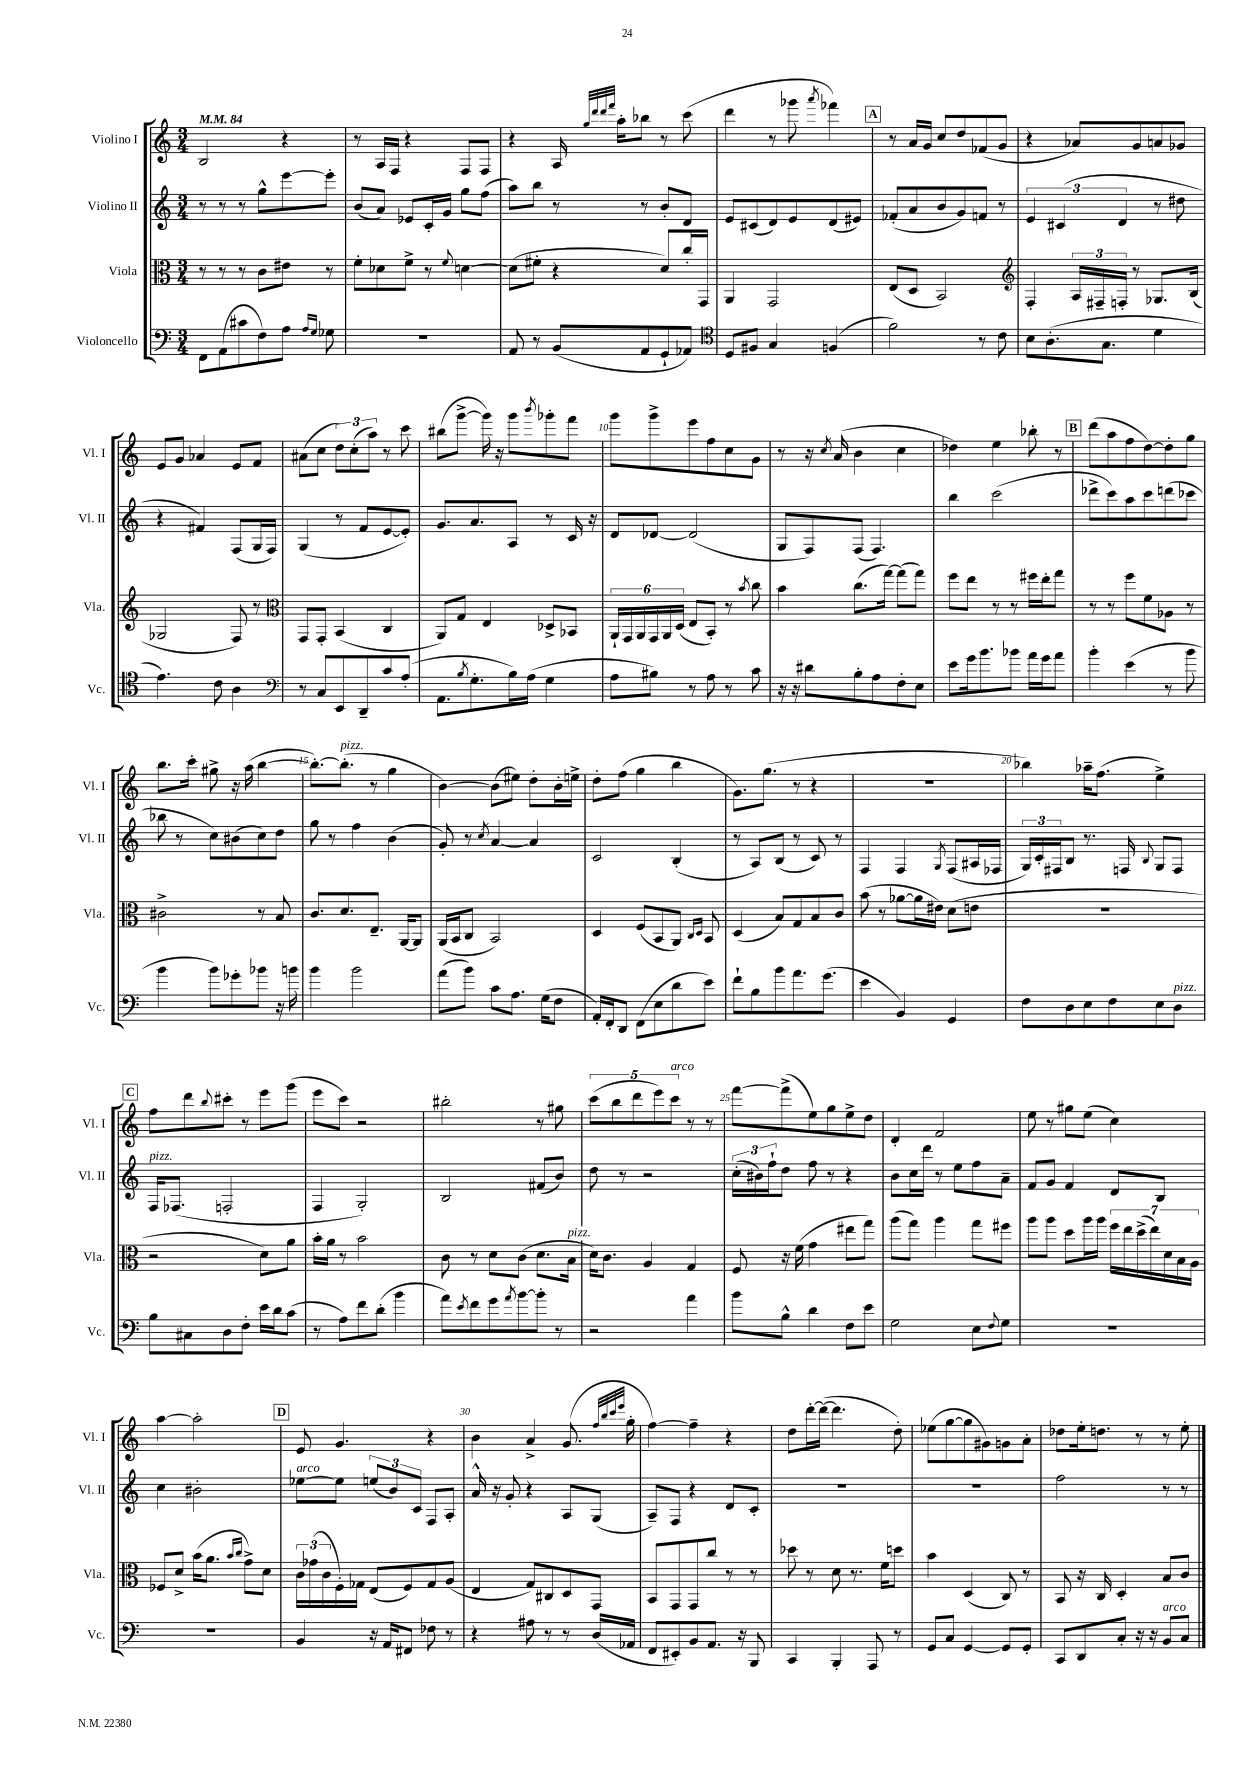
<<
\new StaffGroup <<
\new Staff = "s0" \with { instrumentName = "Violino I" shortInstrumentName = "Vl. I" } {
    \clef treble \key c \major \numericTimeSignature \time 3/4 \tempo 4 = 84
    b2 r4 |
    r8 a16 f16 r4 f8 f8 |
    r4 a16 \grace { g''32 d'''32 d'''32 f'''32 } a''16-. bes''8 r8 c'''8( |
    d'''4 r8 ges'''8 \acciaccatura { a'''8 } fes'''4) |
    \mark \markup { \box "A" } r8 a'16 g'16 c''8 d''8 fes'8( g'8 |
    r4 aes'8) g'8 a'8 ges'8 |
    e'8 g'8 aes'4 e'8 f'8 |
    ais'8( c''8 \tuplet 3/2 { d''8) c''8-.( a''8) } r8 c'''8 |
    bis''8( g'''8~-> g'''16) r16 g'''8 \acciaccatura { b'''8 } ges'''8-. f'''8 |
    g'''8 g'''8-> e'''8 f''8 c''8 g'8 |
    r8 r16 \acciaccatura { c''8 } a'16( b'4 c''4 |
    des''4) e''4 bes''8-. r8 |
    \mark \markup { \box "B" } d'''8( a''8 f''8 d''8~) d''8-. g''8 |
    b''8. c'''16-. gis''8-> r16 a''16( b''4~ |
    b''8.~-.) b''8.-.^\markup { \italic "pizz." }( r8 g''4 |
    b'4~) b'8( eis''8) d''8-. b'16-. e''16-> |
    d''8-. f''8( g''4 b''4 |
    g'8.) g''8.( r8 r4 |
    R2. |
    bes''4) aes''16-- f''8.( e''4->) |
    \mark \markup { \box "C" } f''8 d'''8 \appoggiatura { b''8 } cis'''8-. r8 e'''8 g'''8( |
    e'''8 c'''8) r2 |
    bis''2-. r8 gis''8 |
    \tuplet 5/4 { c'''8( b''8 d'''8 e'''8) c'''8^\markup { \italic "arco" } } r8 r8 |
    f'''8~ f'''8->( e''8) g''8 e''8-> d''8 |
    d'4-. f'2 |
    e''8 r8 gis''8 e''8( c''4) |
    a''4~ a''2-. |
    \mark \markup { \box "D" } e'8 g'4. r4 |
    b'4 a'4-> g'8.( \grace { f''32 b''32 c'''32 e'''32 } g''16-. |
    f''4~) f''4-- r4 |
    d''8 d'''16~-. d'''16~( d'''4. d''8-.) |
    ees''8( g''8~ g''8 gis'8) g'8 a'8-. |
    des''8 e''16-. d''8. r8 r8 e''8-. \bar "|." |
}
\new Staff = "s1" \with { instrumentName = "Violino II" shortInstrumentName = "Vl. II" } {
    \clef treble \key c \major \numericTimeSignature \time 3/4
    r8 r8 r8 g''8-^ e'''8~ e'''8-. |
    b'8( a'8) ees'8 c'16-. g'16 g''8 f''8( |
    a''8) b''8 r8 r8 b'8-. d'8 |
    e'8 cis'8( d'8) e'8 d'8( eis'8) |
    \mark \markup { \box "A" } fes'8-.( a'8 b'8 g'8) f'8 r8 |
    \tuplet 3/2 { e'4 cis'4( d'4 } r8 dis''8 |
    r4 fis'4) f8( g16 f16) |
    g4( r8 f'8 e'8~ e'8-.) |
    g'8. a'8. a8 r8 c'16 r16 |
    d'8 des'8~ des'2( |
    g8 f8) f8( f4.) |
    b''4 c'''2( |
    \mark \markup { \box "B" } des'''8-> c'''8) a''8 c'''8 d'''8( ces'''8 |
    bes''8 r8 c''8) bis'8( c''8) d''8 |
    g''8 r8 f''4 b'4( |
    g'8-.) r8 \acciaccatura { c''8 } a'4~ a'4 |
    c'2 b4-.( |
    r8 a8) b8( r8 c'8) r8 |
    f4 f4 \acciaccatura { g8 } f8( ais16 fes16 |
    \tuplet 3/2 { g16) c'16-. fis16 } b8 r8. f16 \appoggiatura { b8 } g8 f8 |
    \mark \markup { \box "C" } f16^\markup { \italic "pizz." } fes8.( f2-. |
    f4 g2-.) |
    b2 fis'8( b'8) |
    d''8 r8 r2 |
    \tuplet 3/2 { c''16-.( bis'16) f''16-! } d''8 f''8 r8 r4 |
    b'8 c''16 d'''16 r8 e''8 f''8 a'8-- |
    f'8 g'8 f'4 d'8 b8 |
    c''4 bis'2-. |
    \mark \markup { \box "D" } ees''8~^\markup { \italic "arco" } ees''8 \tuplet 3/2 { e''8( b'8) c'8 } f8 a8-. |
    a'16-^ r16 g'8-. r4 a8 g8( |
    a8--) f8 r4 d'8 c'8-. |
    R2. |
    R2. |
    f''2 r8 r8 \bar "|." |
}
\new Staff = "s2" \with { instrumentName = "Viola" shortInstrumentName = "Vla." } {
    \clef alto \key c \major \numericTimeSignature \time 3/4
    r8 r8 r8 c'8 eis'8 r8 |
    f'8-. des'8 f'8-> r8 \appoggiatura { f'8 } d'4~ |
    d'8( fis'8-. r4 d'8) c''16-. g,16 |
    a,4 g,2 |
    \mark \markup { \box "A" } e8( d8 b,2) |
    \clef treble f4-. \tuplet 3/2 { a16 fis16-- f16-. } r8 ges8. b16( |
    ges2 f8) r8 |
    \clef alto g,8 g,8-. b,4( c4 |
    a,8) g8 e4 des8-> bes,8 |
    \tuplet 6/4 { a,16-! g,16 a,16 g,16 a,16 d16( } e8 b,8-.) r8 \acciaccatura { b'8 } c''8 |
    b'4 c''8.( g''16~) g''8( g''8) |
    f''8 e''8 r8 r8 fis''16 e''16-. g''8 |
    \mark \markup { \box "B" } r8 r8 f''8 f'8 aes8 r8 |
    cis'2-> r8 b8 |
    c'8. d'8. e8.-- a,16~ a,8 |
    a,16( b,16 c8 b,2) |
    d4 f8( b,8 a,8) \grace { c16 d16 } b,8 |
    d4( b8) g8 b8 c'8 |
    b'8( r8 aes'8~ aes'16 eis'16) d'8( e'8 |
    R2. |
    \mark \markup { \box "C" } r2 d'8) a'8 |
    b'16-. a'16 r8 b'2 |
    c'8 r8 d'8 c'8( d'8. b16^\markup { \italic "pizz." } |
    d'16) c'8. a4 g4 |
    f8 r16 f'16( g'4 eis''8 g''8) |
    a''8( g''8) a''4 g''8 fis''8 |
    a''8 a''8 d''8 a''16 a''16 \tuplet 7/4 { f''16 e''16 d''16->( e''16) d'16 b16 a16 } |
    fes8 d'8-> b'16( a'8. \grace { b'16 c''16 } g'8->) d'8 |
    \mark \markup { \box "D" } \tuplet 3/2 { c'16 ges'16( c'16 } f16-.) ges16 e8( f8) ges8 a8( |
    e4 g8) cis8 d8 g,8 |
    b,8 g,8 g,8 c''8 r8 r8 |
    des''8 r8 d'8 r8. f'16 d''8 |
    b'4 d4( c8) r8 |
    b,8 r16 c16 d4-. b8 c'8 \bar "|." |
}
\new Staff = "s3" \with { instrumentName = "Violoncello" shortInstrumentName = "Vc." } {
    \clef bass \key c \major \numericTimeSignature \time 3/4
    f,8 a,8( cis'8 f8) a8 \grace { a16 g16 } ges8 |
    R2. |
    a,8 r8 b,8( a,8 g,8-! aes,8) |
    \clef tenor d8 fis8 g4 f4( |
    \mark \markup { \box "A" } f'2) r8 c'8 |
    b8 a8.-.( g8. d'4 |
    e'4.) c'8 a4 |
    \clef bass r8 c8 e,8 d,8-- c'8 a8-.( |
    a,8. \acciaccatura { b8 } g8.-. b16) a16( g4 |
    a8 bis8) r8 a8 r8 c'8 |
    r16 r16 dis'8 b8-. a8 f8-. e8 |
    e'8 g'16 b'8. bes'8 a'16 g'16 a'8 |
    \mark \markup { \box "B" } b'4-. e'4( r8 b'8 |
    b'4 b'8) ges'8-. bes'8 r16 b'16 |
    b'4 b'2 |
    a'8( b'8) c'8 a8. g16( f8 |
    a,16-.) f,16-. d,8 f,8( e8 d'8 e'8) |
    f'8-! b8 b'8 a'8. g'8.( |
    e'4 b,4) g,4 |
    f8 d8 e8 f8 e8 d8^\markup { \italic "pizz." } |
    \mark \markup { \box "C" } b8 cis8 d8 f8-. e'16 d'16 c'8( |
    r8 a8) f'8 d'8-.( b'4 |
    a'8) \acciaccatura { e'8 } f'8 g'8 \acciaccatura { a'8 } b'8~ b'8-. r8 |
    r2 a'4 |
    b'8 b8-^ d'4 f8 e'8 |
    g2 e8 \appoggiatura { f8 } g8 |
    R2. |
    R2. |
    \mark \markup { \box "D" } b,4 r16 a,16 fis,8 fes8 r8 |
    r4 ais8 r8 r8 d16( aes,16 |
    f,8 eis,8-.) b,8 a,8. r16 b,,8 |
    c,4 b,,4-. a,,8 r8 |
    g,8 c8 g,4~ g,8 g,8-. |
    c,8 d,8 c8-. r16 r16 b,8^\markup { \italic "arco" } c8 \bar "|." |
}
>>
>>
\layout { \context { \Score \override BarNumber.break-visibility = ##(#f #t #t) barNumberVisibility = #(every-nth-bar-number-visible 5) } }
